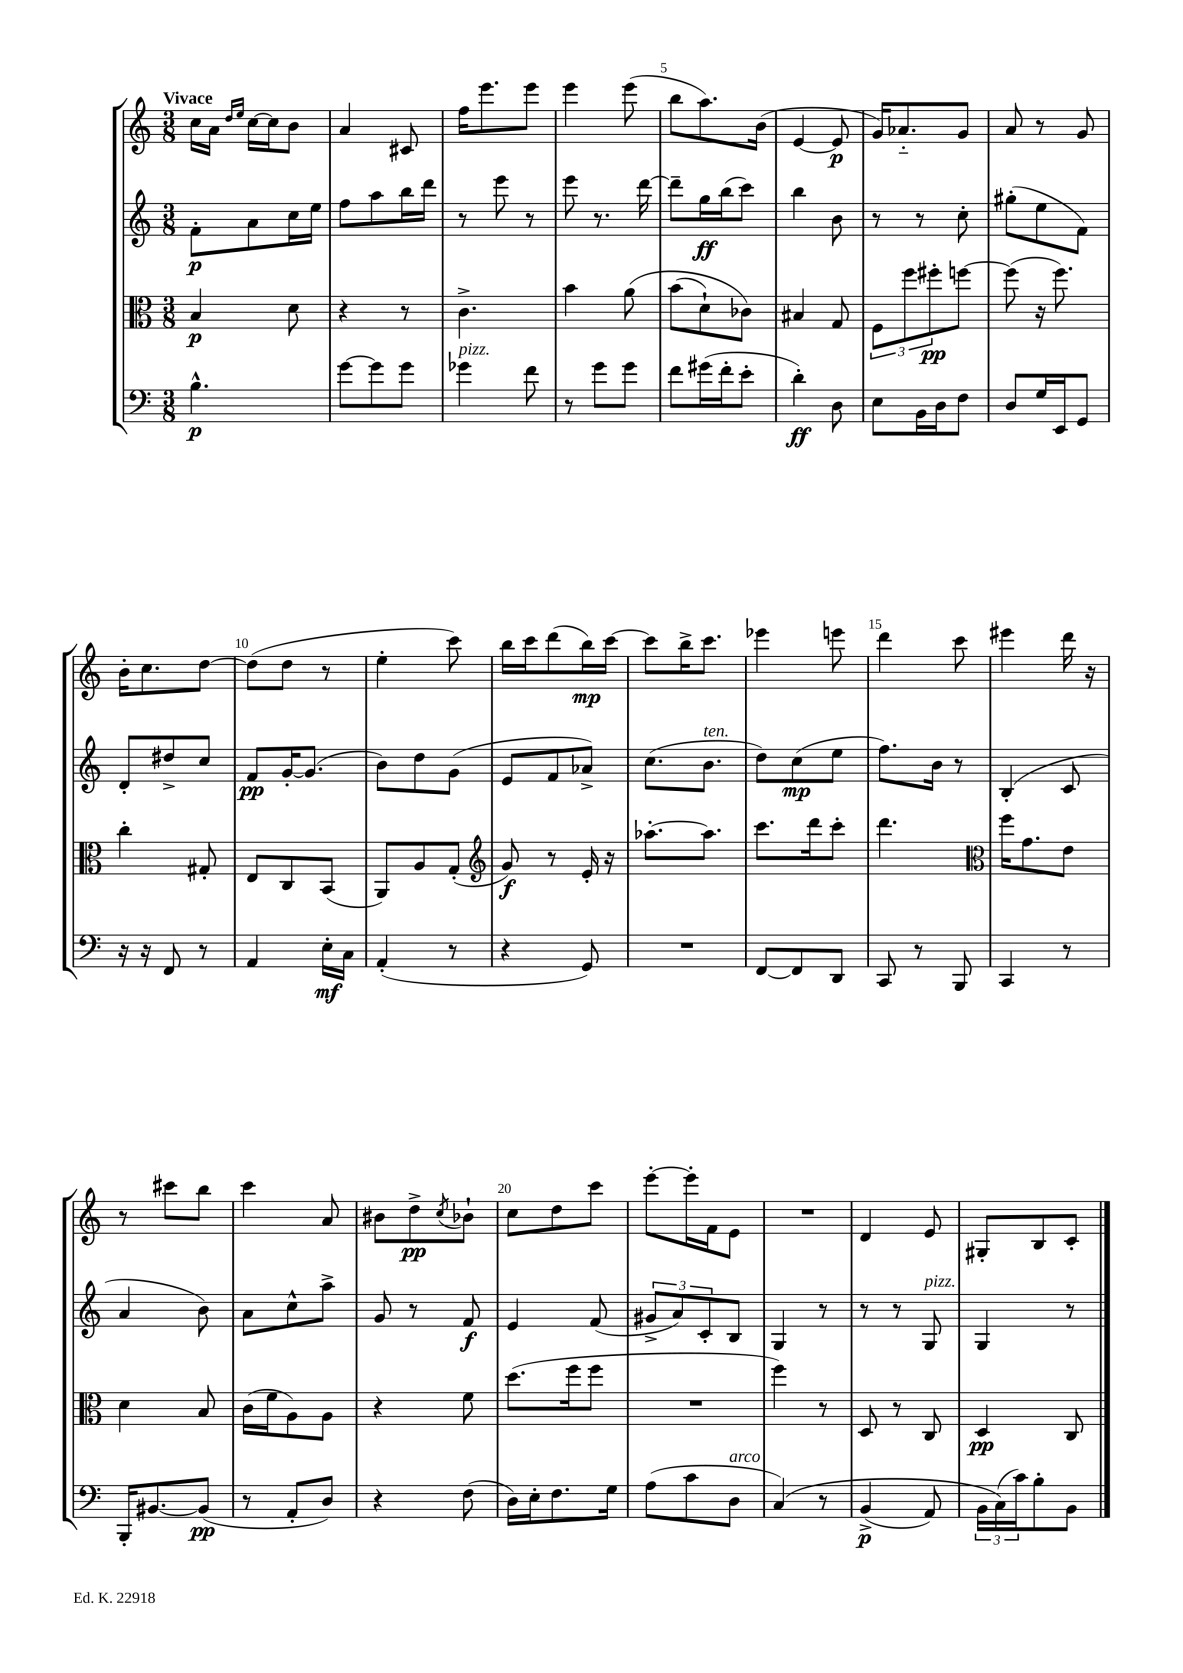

**kern	**kern	**kern	**kern
*staff4	*staff3	*staff2	*staff1
*clefF4	*clefC3	*clefG2	*clefG2
*k[]	*k[]	*k[]	*k[]
*M3/8	*M3/8	*M3/8	*M3/8
4.B^^\	4B/	8f'\L	16cc\LL
.	.	.	16a\JJ
.	.	.	16qqdd/LL
.	.	.	16qqee/JJ
.	.	8a\	[16cc\LL
.	.	.	16cc\]J
.	8d\	16cc\L	8b\J
.	.	16ee\JJ	.
=	=	=	=
[8g\L	4r	8ff\L	4a/
8g\]	.	8aa\	.
8g\J	8r	16bb\L	8c#/
.	.	16ddd\JJ	.
=	=	=	=
4g-\	4.c^\	8r	16ff\LK
.	.	.	8.eee\
.	.	8eee\	.
8f\	.	8r	8eee\J
=	=	=	=
8r	4b\	8eee\	4eee\
8g\L	.	8.r	.
8g\J	&(8a\	.	(8eee\
.	.	[16ddd\	.
=	=	=	=
8f\L	(8b\L	8ddd~\]L	8bb\L
(16g#\L	8d`\)	16gg\L	8.aa\)
16f'\J	.	(16bb\J	.
8e'\J	8c-\J&)	8ccc\J)	.
.	.	.	(16b\Jk
=	=	=	=
4d'\)	4B#/	4bb\	[4e/
8D\	8G/	8b\	8e/]
=	=	=	=
8E\L	12F\L	8r	16g/LK)
.	.	.	8.a-'~/
.	12ff\	.	.
16BB\L	.	8r	.
.	12ff#'\	.	.
16D\J	.	.	.
8F\J	[8ff\J	8cc'\	8g/J
=	=	=	=
8D/L	(8ff\]	(8gg#'\L	8a/
16G/L	16r	8ee\	8r
16EE/J	8.ff\)	.	.
8GG/J	.	8f\J)	8g/
=	=	=	=
16r	4cc'\	8d'/L	16b'\LK
16r	.	.	8.cc\
8FF/	.	8dd#^/	.
8r	8G#'/	8cc/J	[8dd\J
=	=	=	=
4AA/	8E/L	8f/L	(8dd\]L
.	8C/	[16g'/K	8dd\J
.	.	(8.g/]J	.
16E'\LL	(8BB/J	.	8r
16C\JJ	.	.	.
=	=	=	=
(4AA'/	8AA/L)	8b\L)	4ee'\
.	8A/	8dd\	.
8r	(8G'/J	(8g\J	8ccc\)
=	=	=	=
*	*clefG2	*	*
4r	8g/)	8e/L	16bb\LL
.	.	.	16ccc\J
.	8r	8f/	(8ddd\
8GG/)	16e'/	8a-^/J)	16bb\L)
.	16r	.	[16ccc\JJ
=	=	=	=
4.r	[8.aa-'\L	(8.cc\L	8ccc\]L
.	.	.	16bb^\K
.	8.aa-\]J	8.b\J	8.ccc\J
=	=	=	=
[8FF/L	8.ccc\L	8dd\L)	4eee-\
8FF/]	.	(8cc\	.
.	16ddd\k	.	.
8DD/J	8ccc'\J	8ee\J	8eee\
=	=	=	=
8CC/	4.ddd\	8.ff\L)	4ddd\
8r	.	.	.
.	.	16b\Jk	.
8BBB/	.	8r	8ccc\
=	=	=	=
*	*clefC3	*	*
4CC/	16ff\LK	(4B'/	4eee#\
.	8.g\	.	.
8r	8e\J	8c/	16ddd\
.	.	.	16r
=	=	=	=
16BBB'/LK	4d\	4a/	8r
[8.BB#/	.	.	.
.	.	.	8ccc#\L
(8BB#/]J	8B/	8b\)	8bb\J
=	=	=	=
8r	(16c\LL	8a\L	4ccc\
.	16f\J	.	.
8AA'/L	8A\)	8cc^^\	.
8D/J)	8A\J	8aa^\J	8a/
=	=	=	=
4r	4r	8g/	8b#\L
.	.	8r	8dd^\
.	.	.	8qcc/
(8F\	8f\	8f/	8b-`\J
=	=	=	=
16D\LL)	(8.dd\L	4e/	8cc\L
16E'\J	.	.	.
8.F\	.	.	8dd\
.	16ff\k	.	.
.	8ff\J	(8f/	8ccc\J
16G\Jk	.	.	.
=	=	=	=
(8A\L	4.r	12g#^/L	[8eee'\L
.	.	12a/)	.
8c\	.	.	16eee'\]L
.	.	12c'/	.
.	.	.	16f\J
8D\J	.	8B/J	8e\J
=	=	=	=
&(4C/)	4ff\)	4G/	4.r
8r	8r	8r	.
=	=	=	=
(4BB^/	8D/	8r	4d/
.	8r	8r	.
8AA/)	8C/	8G/	8e/
=	=	=	=
24BB\LL	4D/	4G/	8G#'/L
(24C\&)	.	.	.
24c\J)	.	.	.
8B'\	.	.	8B/
8BB\J	8C/	8r	8c'/J
==	==	==	==
*-	*-	*-	*-
